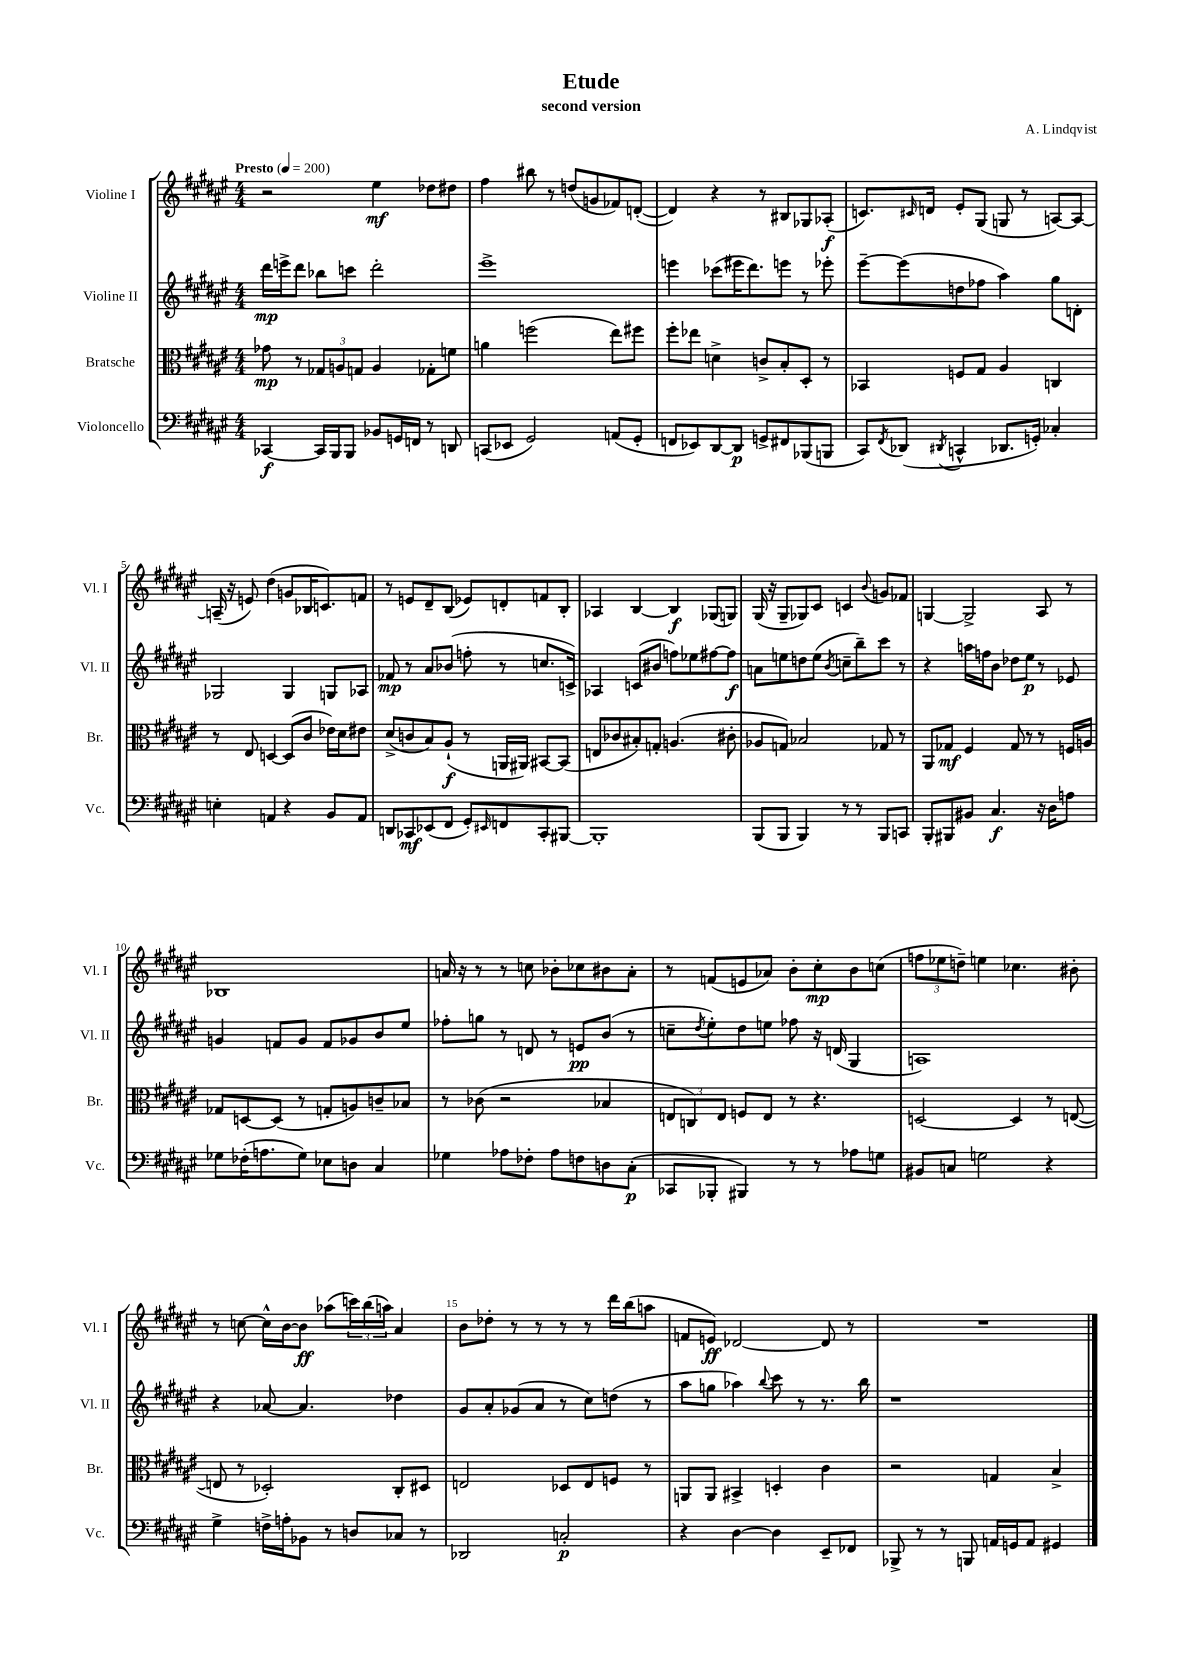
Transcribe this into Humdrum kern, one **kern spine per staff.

**kern	**kern	**kern	**kern
*staff4	*staff3	*staff2	*staff1
*clefF4	*clefC3	*clefG2	*clefG2
*k[f#c#g#d#a#e#]	*k[f#c#g#d#a#e#]	*k[f#c#g#d#a#e#]	*k[f#c#g#d#a#e#]
*M4/4	*M4/4	*M4/4	*M4/4
*MM200	*MM200	*MM200	*MM200
[4CC-	8g-	16ddd#	2r
.	.	16eee^	.
.	8r	8ddd#	.
16CC-]	12G-	8bb-	.
16BBB	.	.	.
.	12A	.	.
8BBB	.	8ccc	.
.	12G	.	.
8BB-	4A	2ddd#'	4ee#
16GG	.	.	.
16FF	.	.	.
8r	8G-'	.	8dd-
8DD	8f	.	8dd#
=	=	=	=
(8CC	4a	1eee#^	4ff#
8EE-	.	.	.
2GG#)	(2ff	.	8bb#
.	.	.	8r
.	.	.	(8dd
.	.	.	8g
(8AA	8ee#)	.	8f-)
8GG#'	8ff#	.	([8d'
=	=	=	=
8FF	8ff#'	4eee	4d])
8EE-)	8ee-	.	.
[8DD#	4d^	(8ccc-	4r
8DD#]	.	16eee#	.
.	.	8.ddd#)	.
8GG^	8c^	.	8r
8FF#	8B'	8eee	8B#
(8BBB-	8D#'	8r	8G-
8BBB	8r	8eee-'	(8A-'
=	=	=	=
8CC#)	4BB-	[8eee#~	8.c)
8qFF#	.	.	.
(8DD-	.	(8eee#]	.
.	.	.	16qqc#
.	.	.	16d
8qDD#	.	.	.
4CC^^	8F	8dd	8e#'
.	8G#	8ff-	(8G#
8.DD-	4A#	4aa#)	8G
.	.	.	8r
16GG')	.	.	.
4C-'	4C	8gg#	[8A)
.	.	8d'	8A_
=	=	=	=
4E'	8r	2G-	(16A~]
.	.	.	16r
.	8E#	.	8e)
4AA	[4D	.	(4dd#
4r	(8D]	4G-	8g
.	8c#	.	16B-
.	.	.	8.c)
8BB	16e-)	8G	.
.	16d#	.	.
8AA	8e#	8A-	8f
=	=	=	=
8DD	(8d#^	8f-	8r
8CC-	8c	8r	8e
(8EE-	8B)	8a#	8d#~
8FF#	(8A#`	(8b-	(8B
8GG#')	8r	8ff'	8e-)
16qqEE#	.	.	.
8FF	16AA	8r	8d'
.	16AA#)	.	.
8CC-'	[8BB#	8.cc	8f
[8BBB#	(8BB#]	.	8B'
.	.	16c^)	.
=	=	=	=
1BBB#']	8E	4A-	4A-
.	8c-	.	.
.	8B#')	(8c	[4B
.	8G'	8b#	.
.	(4.A	8ff)	4B]
.	.	8ee-	.
.	.	[8ff#	(8G-
.	8c#'	8ff#]	8G)
=	=	=	=
(8BBB	8A-	8a	(16G#
.	.	.	16r
8BBB	8G)	8ee	8G#~
4BBB)	2B-	8dd	8G-)
.	.	(8ee	8c#
.	.	8qb	.
8r	.	8cc~	4c
8r	.	8bb~)	.
.	.	.	8qqb
8BBB	8G-	8ccc#	8g
8CC	8r	8r	8f-
=	=	=	=
8BBB'	8AA#	4r	[4G
8BBB#	8G-	.	.
8BB#	4F#	16aa	2G^]
.	.	16ff	.
4.C#	.	8b	.
.	8G-	8dd-	.
.	8r	8ee#	.
16r	8r	8r	8A#
16D#	.	.	.
8A	16F	8e-	8r
.	16A	.	.
=	=	=	=
8G-	8G-	4g	1B-
(16F-'	[8D	.	.
8.A	.	.	.
.	(8D]	8f	.
8G-)	8r	8g	.
8E-	8G'	8f	.
8D	8A)	8g-	.
4C#	8c~	8b	.
.	8B-	8ee#	.
=	=	=	=
4G-	8r	8ff-'	16a
.	.	.	16r
.	(8c-	8gg	8r
8A-	2r	8r	8r
8F-'	.	8d	8cc
8A-	.	8r	8b-'
8F	.	8e	8cc-
8D	4B-	(8b	8b#
(8C#'	.	8r	8a'
=	=	=	=
8CC-	12E	8cc~	8r
.	12C)	.	.
.	.	8qdd#	.
8BBB-'	.	8ee#')	(8f
.	12E	.	.
4BBB#)	8F	8dd#	8e
.	8E	8ee	8a-)
8r	8r	8ff-	8b'
8r	4.r	16r	8cc#'
.	.	(16d	.
8A-	.	4G#	8b
8G	.	.	(8cc
=	=	=	=
8BB#	[2D	1A)	12ff
.	.	.	12ee-
8C	.	.	.
.	.	.	12dd~)
2G	.	.	4ee
.	4D]	.	4.cc-
4r	8r	.	.
.	([8E	.	8b#'
=	=	=	=
4G#^	8E]	4r	8r
.	8r	.	[8cc
16F^	2D-')	[8a-	16cc^^]
16A'	.	.	[16b
8BB-	.	4.a-]	8b]
8r	.	.	(8aa-
8D	.	.	24ccc)
.	.	.	(24bb
.	.	.	24aa)
8C-	8C#'	4dd-	4a#
8r	8D#	.	.
=	=	=	=
2DD-	2E	8g#	8b
.	.	8a#'	8dd-'
.	.	(8g-	8r
.	.	8a#	8r
2C'	8D-	8r	8r
.	8E	8cc#)	8r
.	8F	(8dd	16ddd#
.	.	.	(16bb
.	8r	8r	8aa
=	=	=	=
4r	8AA	8aa#	8f
.	8AA	8gg	8e)
[4D#	4BB#^	4aa-)	[2d-
.	.	8qqbb	.
4D#]	4D'	8ccc#	.
.	.	8r	.
8EE#~	4c#	8.r	8d-]
8FF-	.	.	8r
.	.	16bb	.
=	=	=	=
8BBB-^	2r	1r	1r
8r	.	.	.
8r	.	.	.
8BBB	.	.	.
16AA	4G	.	.
16GG	.	.	.
8AA	.	.	.
4GG#	4B^	.	.
==	==	==	==
*-	*-	*-	*-
